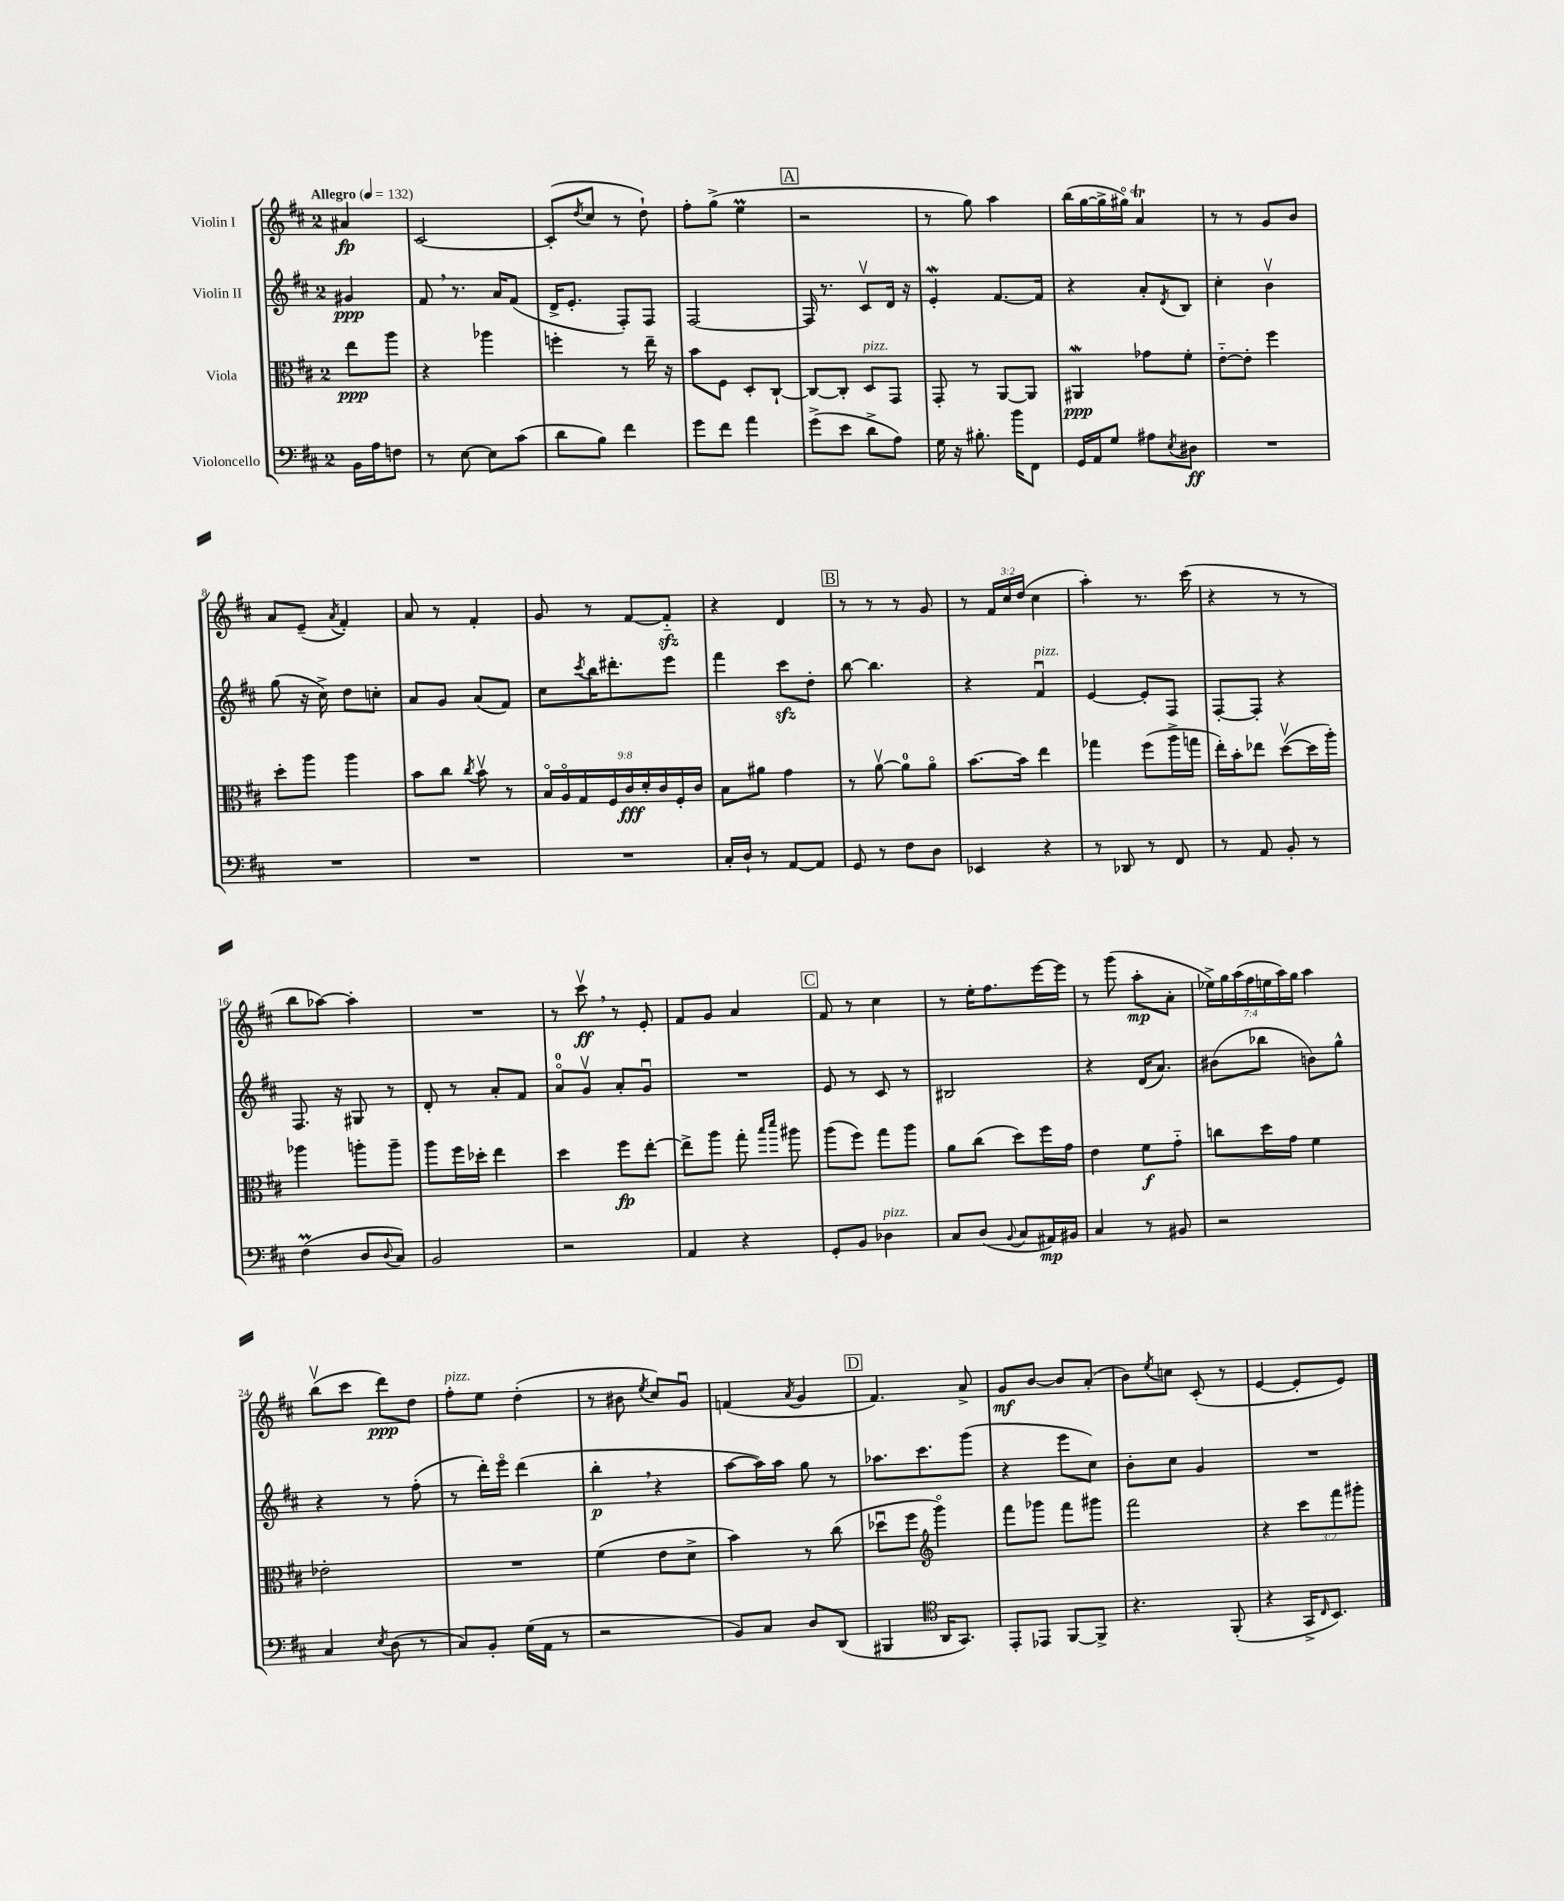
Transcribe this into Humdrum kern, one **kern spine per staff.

**kern	**dynam	**kern	**dynam	**kern	**dynam	**kern	**dynam
*part4	*part4	*part3	*part3	*part2	*part2	*part1	*part1
*staff4	*staff4	*staff3	*staff3	*staff2	*staff2	*staff1	*staff1
*I"Violoncello	*	*I"Viola	*	*I"Violin II	*	*I"Violin I	*
*clefF4	*	*clefC3	*	*clefG2	*	*clefG2	*
*k[f#c#]	*	*k[f#c#]	*	*k[f#c#]	*	*k[f#c#]	*
*M2/4	*	*M2/4	*	*M2/4	*	*M2/4	*
*MM132	*	*MM132	*	*MM132	*	*MM132	*
=	=	=	=	=	=	=	=
!	!	!	!	!	!	!LO:TX:a:B:t=Allegro	!
16BB\LL	.	8ee\L	ppp	4g#X/	ppp	4a#X/	fp
16A\J	.	.	.	.	.	.	.
8Fn\J	.	8aa\J	.	.	.	.	.
=1	=1	=1	=1	=1	=1	=1	=1
8r	.	4r	.	8f#,/	.	[2c#/	.
[8E\	.	.	.	8.r	.	.	.
8E\L]	.	4aa-X\	.	.	.	.	.
.	.	.	.	16a/KL	.	.	.
(8c#\J	.	.	.	(8f#/J	.	.	.
=2	=2	=2	=2	=2	=2	=2	=2
8d\L	.	4ffn'\	.	16d^/KL	.	(8c#'/L]	.
.	.	.	.	8.e'/J	.	.	.
.	.	.	.	.	.	8qdd/	.
8B\J)	.	.	.	.	.	8cc#/J	.
4f#\	.	8r	.	8F#'/L)	.	8r	.
.	.	16ee~\	.	8F#/J	.	8dd`\)	.
.	.	16r	.	.	.	.	.
=3	=3	=3	=3	=3	=3	=3	=3
8g\L	.	8b\L	.	[2F#/	.	8ff#'\L	.
8f#\J	.	8F#\J	.	.	.	(8gg^\J	.
4a\	.	8D'/L	.	.	.	4eeM\	.
.	.	[8C#`/J	.	.	.	.	.
!!LO:REH:place=s1:t=A
=4	=4	=4	=4	=4	=4	=4	=4
(8g^\L	.	8C#/L_	.	16F#/]	.	2r	.
.	.	.	.	8.r	.	.	.
8e\J	.	8C#'/J]	.	.	.	.	.
!	!	!LO:TX:a:i:t=pizz.	!	!	!	!	!
8d^\L	.	8D/L	.	8c#v/L	.	.	.
8A\J)	.	8GG/J	.	16d/Jk	.	.	.
.	.	.	.	16r	.	.	.
=5	=5	=5	=5	=5	=5	=5	=5
16G\	.	8GG'/	.	4eW'/	.	8r	.
16r	.	.	.	.	.	.	.
8.B#X'\	.	8r	.	.	.	8gg\)	.
.	.	[8AA/L	.	[8.f#/L	.	4aa\	.
16b\KL	.	.	.	.	.	.	.
8FF#\J	.	8AA/J]	.	.	.	.	.
.	.	.	.	16f#/Jk]	.	.	.
=6	=6	=6	=6	=6	=6	=6	=6
16GG/LL	.	4AA#XW/	ppp	4r	.	(16bb\LL	.
16AA/J	.	.	.	.	.	[16gg\	.
8G/J	.	.	.	.	.	16gg^\]	.
.	.	.	.	.	.	16gg#X\JJ)	.
8A#X\L	.	8g-X\L	.	8a'/L	.	4aT/	.
8qE/	.	.	.	8qd/	.	.	.
8D#X\J	ff	8f#'\J	.	8B/J	.	.	.
=7	=7	=7	=7	=7	=7	=7	=7
2r	.	[8e\L	.	4cc#'\	.	8r	.
.	.	8e'\J]	.	.	.	8r	.
.	.	4ff#\	.	4bv\	.	8g/L	.
.	.	.	.	.	.	8b/J	.
!!LO:LB:g=z
=8	=8	=8	=8	=8	=8	=8	=8
2r	.	8dd'\L	.	(8gg\	.	8a/L	.
.	.	8aa\J	.	16r	.	(8e~/J	.
.	.	.	.	16cc#^\)	.	.	.
.	.	.	.	.	.	8qa/	.
.	.	4aa\	.	8dd\L	.	4f#'/)	.
.	.	.	.	8ccn'\J	.	.	.
=9	=9	=9	=9	=9	=9	=9	=9
2r	.	8b\L	.	8a/L	.	8a/	.
.	.	8cc#\J	.	8g/J	.	8r	.
.	.	8qcc#/	.	.	.	.	.
.	.	8bv\	.	(8a/L	.	4f#'/	.
.	.	8r	.	8f#/J)	.	.	.
=10	=10	=10	=10	=10	=10	=10	=10
2r	.	18B/LL	.	8cc#\L	.	8g/	.
.	.	18A/	.	.	.	.	.
.	.	18G/	.	.	.	.	.
.	.	.	.	8qccc#/	.	.	.
.	.	.	.	16bb\K	.	8r	.
.	.	18F#/	.	.	.	.	.
.	.	.	.	8.ddd#X'\	.	.	.
.	.	18c#/	fff	.	.	.	.
.	.	.	.	.	.	[8f#/L	.
.	.	18d'/	.	.	.	.	.
.	.	18c#/	.	.	.	.	.
.	.	.	.	8eee\J	.	8f#zz/J]	.
.	.	18F#'/	.	.	.	.	.
.	.	18c#/JJ	.	.	.	.	.
=11	=11	=11	=11	=11	=11	=11	=11
16C#'/LL	.	8B\L	.	4fff#\	.	4r	.
16D`/JJ	.	.	.	.	.	.	.
8r	.	8a#X\J	.	.	.	.	.
[8AA/L	.	4g\	.	8ccc#zz\L	.	4d/	.
8AA/J]	.	.	.	8dd'\J	.	.	.
!!LO:REH:place=s1:t=B
=12	=12	=12	=12	=12	=12	=12	=12
8GG/	.	8r	.	[8bb\	.	8r	.
8r	.	[8av\	.	4.bb\]	.	8r	.
8F#\L	.	8a\L]	.	.	.	8r	.
8D\J	.	8a\J	.	.	.	8g/	.
=13	=13	=13	=13	=13	=13	=13	=13
4EE-X/	.	[8.b\L	.	4r	.	8r	.
.	.	.	.	.	.	24f#/LL	.
.	.	.	.	.	.	24cc#/	.
.	.	16b\Jk]	.	.	.	.	.
.	.	.	.	.	.	(24dd/JJ	.
!	!	!	!	!LO:TX:a:i:t=pizz.	!	!	!
4r	.	4ee\	.	4f#u/	.	4cc#\	.
=14	=14	=14	=14	=14	=14	=14	=14
8r	.	4gg-X\	.	[4e/	.	4aa'\)	.
8DD-X/	.	.	.	.	.	.	.
8r	.	(8ff#\L	.	8e'/L]	.	8.r	.
8FF#/	.	16aa^\L	.	8F#/J	.	.	.
.	.	16ggn\JJ	.	.	.	(16ccc#\	.
=15	=15	=15	=15	=15	=15	=15	=15
8r	.	16ee'\LL)	.	[8F#'/L	.	4r	.
.	.	16b'\J	.	.	.	.	.
8AA/	.	8ee-X\J	.	8F#'/J]	.	.	.
8BB'/	.	([8ddv\L	.	4r	.	8r	.
8r	.	16dd\L]	.	.	.	8r	.
.	.	16aa'\JJ)	.	.	.	.	.
!!LO:LB:g=z
=16	=16	=16	=16	=16	=16	=16	=16
(4F#m\	.	4aa-X\	.	8.F#/	.	8bb\L	.
.	.	.	.	.	.	[8aa-X\J)	.
.	.	.	.	16r	.	.	.
8D/L	.	8aan'\L	.	8G#X/	.	4aa-'\]	.
8qqD/	.	.	.	.	.	.	.
8C#/J)	.	8aa~\J	.	8r	.	.	.
=17	=17	=17	=17	=17	=17	=17	=17
2BB/	.	8aa\L	.	8d'/	.	2r	.
.	.	16ff#\L	.	8r	.	.	.
.	.	16dd-X'\JJ	.	.	.	.	.
.	.	4ee\	.	8a'/L	.	.	.
.	.	.	.	8f#/J	.	.	.
=18	=18	=18	=18	=18	=18	=18	=18
2r	.	4dd\	.	8a/L	.	8r	.
.	.	.	.	8gv/J	.	8ccc#v,\	ff
.	.	8ff#\L	fp	8a'/L	.	8r	.
.	.	[8ee'\J	.	8gu/J	.	8e'/	.
=19	=19	=19	=19	=19	=19	=19	=19
4AA/	.	8ee^\L]	.	2r	.	8f#/L	.
.	.	8aa\J	.	.	.	8g/J	.
4r	.	8gg'\	.	.	.	4a/	.
.	.	16qqbb/LL	.	.	.	.	.
.	.	16qqddd/JJ	.	.	.	.	.
.	.	8aa#X\	.	.	.	.	.
!!LO:REH:place=s1:t=C
=20	=20	=20	=20	=20	=20	=20	=20
8GG'/L	.	(8aa\L	.	8e/	.	8f#/	.
8BB/J	.	8ff#\J)	.	8r	.	8r	.
!LO:TX:a:i:t=pizz.	!	!	!	!	!	!	!
4D-X\	.	8gg\L	.	8c#/	.	4cc#\	.
.	.	8aa\J	.	8r	.	.	.
=21	=21	=21	=21	=21	=21	=21	=21
8C#/L	.	8a\L	.	2B#X/	.	8r	.
(8D/J	.	(8cc#\J	.	.	.	16ee'\KL	.
.	.	.	.	.	.	8.ff#\	.
8qqBB/	.	.	.	.	.	.	.
8C#/L	.	8dd\L)	.	.	.	.	.
16AA#X/L)	mp	16ff#\L	.	.	.	[16eee\L	.
16BB#X/JJ	.	16g\JJ	.	.	.	16eee\JJ]	.
=22	=22	=22	=22	=22	=22	=22	=22
4C#/	.	4e\	.	4r	.	8r	.
.	.	.	.	.	.	(8ggg\	.
8r	.	8f#\L	f	(16d/KL	.	8aa'\L	mp
.	.	.	.	8.a/J)	.	.	.
8BB#X/	.	8g\J	.	.	.	8a'\J	.
=23	=23	=23	=23	=23	=23	=23	=23
2r	.	8ccn\L	.	(8b#X\L	.	28ee-X^\LL)	.
.	.	.	.	.	.	28gg\	.
.	.	.	.	.	.	(28aa\	.
.	.	.	.	.	.	28ff#\	.
.	.	16dd\L	.	8bb-X\J	.	.	.
.	.	.	.	.	.	28een\	.
.	.	.	.	.	.	28aa\)	.
.	.	16g\JJ	.	.	.	.	.
.	.	.	.	.	.	28gg\JJ	.
.	.	4f#\	.	8bn\L)	.	4aa\	.
.	.	.	.	8gg^^\J	.	.	.
!!LO:LB:g=z
=24	=24	=24	=24	=24	=24	=24	=24
4C#/	.	2e-X'\	.	4r	.	(8bbv\L	.
.	.	.	.	.	.	8ccc#\J	.
8qE/	.	.	.	.	.	.	.
(8D\	.	.	.	8r	.	8ddd\L)	ppp
8r	.	.	.	(8ff#'\	.	8dd\J	.
=25	=25	=25	=25	=25	=25	=25	=25
!	!	!	!	!	!	!LO:TX:a:i:t=pizz.	!
8C#/L)	.	2r	.	8r	.	8ff#'\L	.
8BB'/J	.	.	.	16ddd'\LL)	.	8ee\J	.
.	.	.	.	16eee\JJ	.	.	.
(16G\LL	.	.	.	(4ddd\	.	(4dd'\	.
16AA\JJ	.	.	.	.	.	.	.
8r	.	.	.	.	.	.	.
=26	=26	=26	=26	=26	=26	=26	=26
2r	.	(4f#\	.	4bb',\	p	8r	.
.	.	.	.	.	.	8b#X\	.
.	.	.	.	.	.	8qee/	.
.	.	8e\L	.	4r	.	8cc#/L)	.
.	.	8d^\J	.	.	.	8gu/J	.
=27	=27	=27	=27	=27	=27	=27	=27
8BB/L)	.	4b\)	.	[8aa\L	.	(4fn/	.
8C#/J	.	.	.	16aa\L])	.	.	.
.	.	.	.	16aa\JJ	.	.	.
.	.	.	.	.	.	8qa/	.
8D/L	.	8r	.	8gg\	.	4g/	.
(8DD/J	.	(8cc#\	.	8r	.	.	.
!!LO:REH:place=s1:t=D
=28	=28	=28	=28	=28	=28	=28	=28
4BBB#X/	.	8dd-Xu\L	.	8.aa-X\L	.	4.f#/)	.
.	.	8ff#\J	.	.	.	.	.
.	.	.	.	8.ccc#\	.	.	.
*clefC4	*	*clefG2	*	*	*	*	*
16AA/KL	.	4ggg\)	.	.	.	.	.
8.GG/J)	.	.	.	.	.	.	.
.	.	.	.	(8ggg\J	.	8a^/	.
=29	=29	=29	=29	=29	=29	=29	=29
8EE'/L	.	8fff#\L	.	4r	.	8g/L	mf
8EE-X/J	.	8ggg-X\J	.	.	.	[8b/J	.
[8FF#/L	.	8fff#\L	.	8eee\L	.	8b/L]	.
8FF#^/J]	.	8ggg#X\J	.	8cc#\J)	.	(8a'/J	.
=30	=30	=30	=30	=30	=30	=30	=30
4.r	.	2fff#\	.	8b'\L	.	8b\L)	.
.	.	.	.	.	.	8qee/	.
.	.	.	.	8cc#\J	.	8ccn\J	.
.	.	.	.	4g/	.	(8c#'/	.
(8FF#'/	.	.	.	.	.	8r	.
=31	=31	=31	=31	=31	=31	=31	=31
4r	.	4r	.	2r	.	[4e/	.
16GG^/KL	.	12ccc#\L	.	.	.	8e'/L]	.
16qqC#/	.	.	.	.	.	.	.
8.BB/J)	.	.	.	.	.	.	.
.	.	12fff#\	.	.	.	.	.
.	.	.	.	.	.	8e/J)	.
.	.	12ggg#X'\J	.	.	.	.	.
==	==	==	==	==	==	==	==
*-	*-	*-	*-	*-	*-	*-	*-
